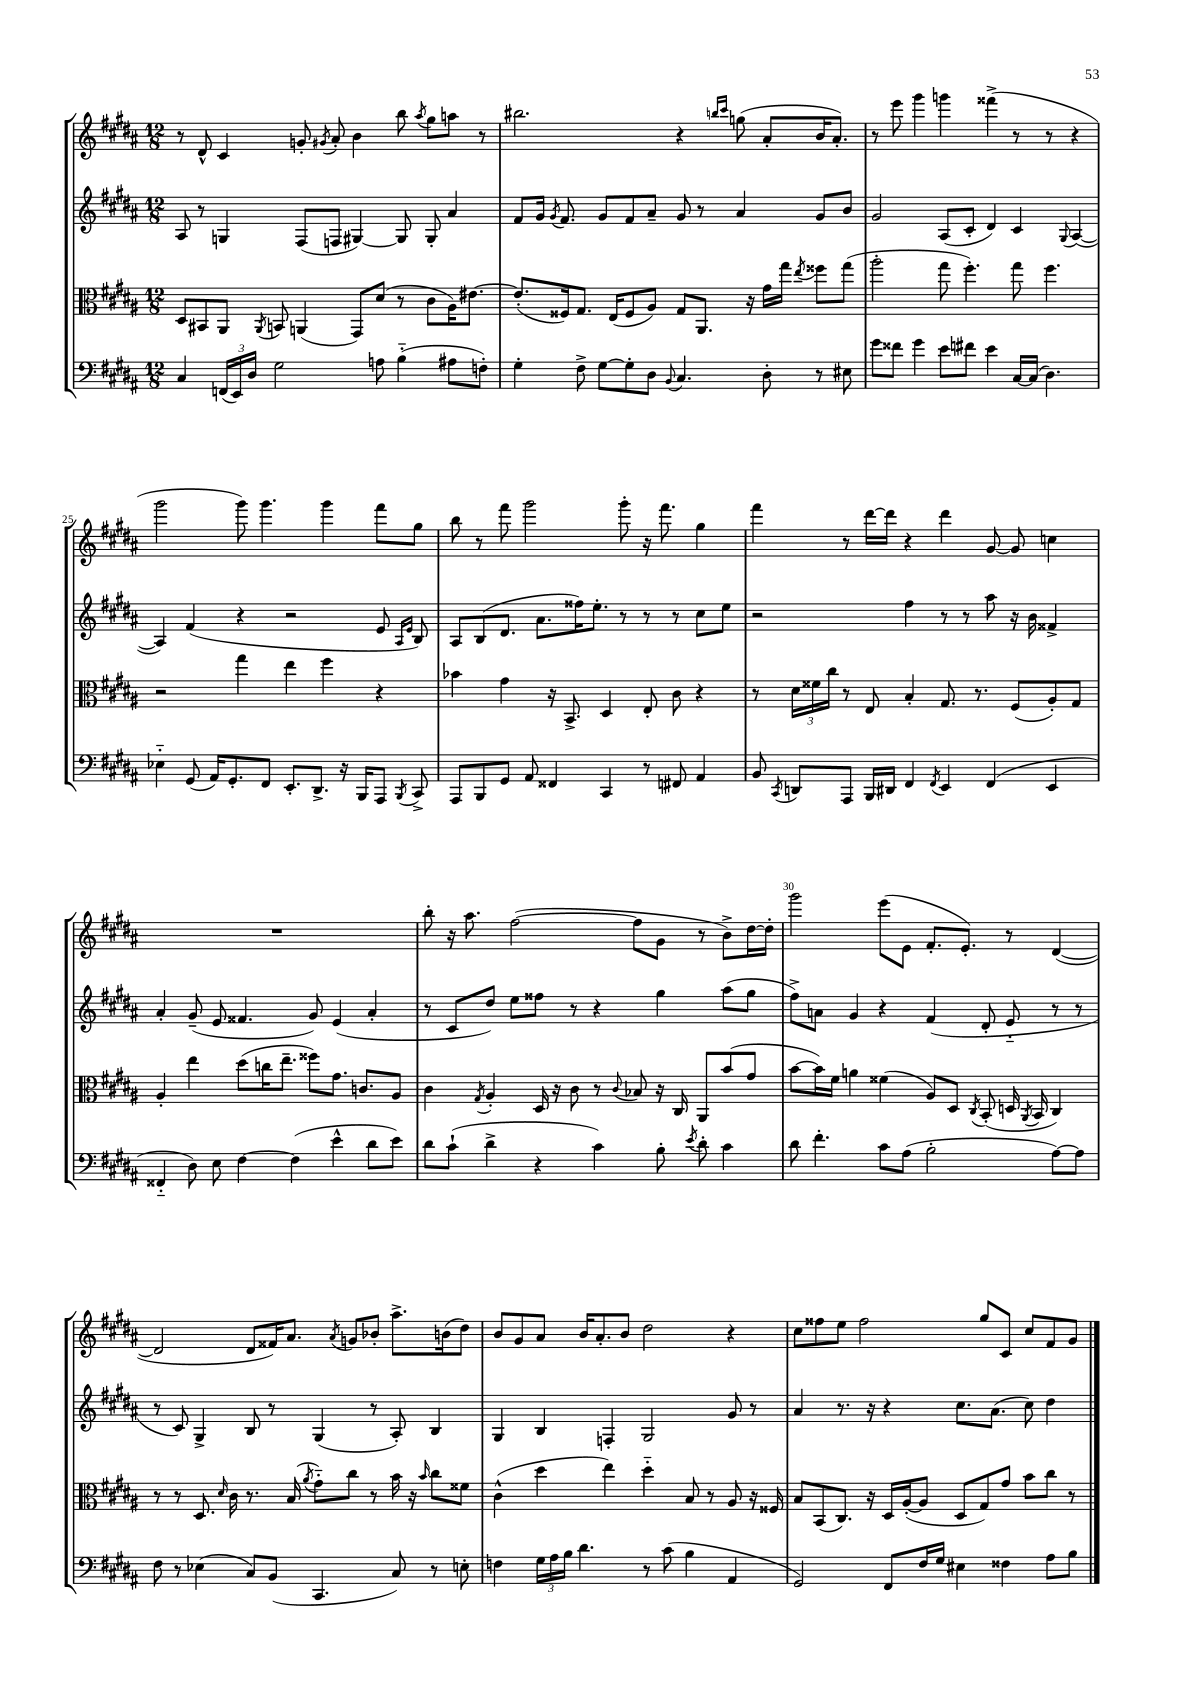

**kern	**kern	**kern	**kern
*part4	*part3	*part2	*part1
*staff4	*staff3	*staff2	*staff1
*clefF4	*clefC3	*clefG2	*clefG2
*k[f#c#g#d#a#]	*k[f#c#g#d#a#]	*k[f#c#g#d#a#]	*k[f#c#g#d#a#]
*M12/8	*M12/8	*M12/8	*M12/8
=22	=22	=22	=22
4C#/	8D#/L	8A#/	8r
.	8BB#X/	8r	8d#^^/
(24FFn/LL	8AA#/J	4Gn/	4c#/
24EE/)	.	.	.
24D#/JJ	.	.	.
.	8qAA#/	.	.
2G#\	8BBn/	.	.
.	(4AAn/	(8F#/L	8gn'/
.	.	.	8qg#X/
.	.	8Fn/J	8a#'/
.	8GG#/L)	[4G#X/)	4b\
8An\	(8d#/J	.	.
(4B\	8r	8G#/]	8bb\
.	.	.	8qaa#/
.	8c#\L	8G#'/	8gg#\L
8A#X\L	16A#\K)	4a#/	8aan\J
.	[8.e#X\J	.	.
8Fn'\J)	.	.	8r
=23	=23	=23	=23
4G#'\	(8.e#'/L]	8f#/L	2.bb#X\
.	.	16g#/Jk	.
.	.	8qg#/	.
.	16F##X/k)	8.f#/	.
8F#^\	8.G#/J	.	.
[8G#\L	.	8g#/L	.
.	(16E/KL	.	.
8G#'\]	8F##/	8f#/	.
8D#\J	8A#/J)	8a#~/J	.
8qqBB/	.	.	.
4.C#/	8G#/L	8g#/	4r
.	8.AA#/J	8r	.
.	.	.	16qqbbn/LL
.	.	.	16qqccc#/JJ
.	.	4a#/	(8ggn\
.	16r	.	.
8D#'\	16g#\LL	.	8a#'/L
.	16gg#\JJ	.	.
.	8qee/	.	.
8r	8ff##X\L	8g#/L	16b/K
.	.	.	8.a#'/J)
8E#X\	(8gg#\J	8b/J	.
=24	=24	=24	=24
8g#\L	2aa#'\	2g#/	8r
8f##X\J	.	.	8eee\
4g#\	.	.	4ggg#\
8e\L	8gg#\	(8A#/L	4gggn\
8f#X\J	4.ff#'\)	8c#'/J	.
4e\	.	4d#/)	(4fff##X^\
[16C#/LL	8gg#\	4c#/	8r
(16C#/JJ]	.	.	.
4.D#\)	4.ff#\	.	8r
.	.	8qqG#/	.
.	.	([4A#/	4r
!!LO:LB:g=z
=25	=25	=25	=25
4E-X\	2r	4A#/])	2ggg#\
(8GG#/	.	(4f#/	.
16AA#/KL)	.	.	.
8.GG#'/	.	.	.
.	4gg#\	4r	8ggg#\)
8FF#/J	.	.	4.ggg#\
8.EE'/L	4ee\	2r	.
8.DD#^/J	.	.	.
.	4ff#\	.	4ggg#\
16r	.	.	.
16BBB/KL	.	.	.
8AAA#/J	4r	8e/	8fff#\L
.	.	16qqA#/LL	.
8qBBB/	.	16qqe/JJ	.
8CC#^/	.	8B/)	8gg#\J
=26	=26	=26	=26
8AAA#/L	4b-X\	8A#/L	8bb\
8BBB/	.	(8B/	8r
8GG#/J	4g#\	8.d#/J	8fff#\
8AA#/	.	.	2ggg#\
.	.	8.a#\L	.
4FF##X/	16r	.	.
.	8.BB^/	.	.
.	.	16ff##X\K)	.
.	.	8.ee'\J	.
4CC#/	4D#/	.	.
.	.	8r	8ggg#'\
8r	8E'/	8r	16r
.	.	.	8.fff#\
8FF#X/	8c#\	8r	.
4AA#/	4r	8cc#\L	4gg#\
.	.	8ee\J	.
=27	=27	=27	=27
8BB/	8r	2r	4fff#\
8qCC#/	.	.	.
8DDn/L	24d#\LL	.	.
.	24f##X\	.	.
.	24cc#\JJ	.	.
8AAA#/J	8r	.	8r
16BBB/LL	8E/	.	[16ddd#\LL
16DD#X/JJ	.	.	16ddd#\JJ]
4FF#/	4B'/	4ff#\	4r
8qFF#/	.	.	.
4EE/	8.G#/	8r	4ddd#\
.	.	8r	.
.	8.r	.	.
(4FF#/	.	8aa#\	[8g#/
.	(8F#/L	16r	8g#/]
.	.	16b\	.
4EE/	8A#'/)	4f##X^/	4ccn\
.	8G#/J	.	.
!!LO:LB:g=z
=28	=28	=28	=28
4FF##X/	4A#'/	4a#'/	1.r
8D#\)	4ee\	(8g#~/	.
8E\	.	8e/	.
[4F#\	(8dd#\L	4.f##X/	.
.	16ccn\K	.	.
.	8.ee~\J	.	.
(4F#\]	.	.	.
.	8ff##X\L)	8g#/)	.
4e^^\	8.g#\J	(4e/	.
.	8.cn/L	.	.
8d#\L	.	4a#'/	.
8e\J)	8A#/J	.	.
=29	=29	=29	=29
8d#\L	4c#\	8r	8bb'\
(8c#`\J	.	8c#/L	16r
.	.	.	8.aa#\
.	8qG#/	.	.
4d#^\	4A#'/	8dd#/J)	.
.	.	8ee\L	([2ff#\
4r	16D#/	8ff##X\J	.
.	16r	.	.
.	8c#\	8r	.
4c#\)	8r	4r	.
.	8qqc#/	.	.
.	8B-X/	.	8ff#\L]
8B'\	16r	4gg#\	8g#\J
.	16C#/	.	.
8qe/	.	.	.
8d#'\	8AA#/L	.	8r
4c#\	(8b/	(8aa#\L	8b^\L)
.	8g#/J	8gg#\J	[16dd#\L
.	.	.	16dd#'\JJ]
=30	=30	=30	=30
8d#\	[8b\L	8ff#^\L)	2ggg#\
4.f#'\	16b\L])	8an\J	.
.	16f#\JJ	.	.
.	4an\	4g#/	.
8c#\L	(4f##X\	4r	(8eee\L
(8A#\J	.	.	8e\J
2B'\	8A#/L)	(4f#/	8.f#'/L
.	8D#/J	.	.
.	.	.	8.e'/J)
.	8qC#/	.	.
.	(8BB'/	8d#'/	.
.	16Dn/	8e/	8r
.	8qAA#/	.	.
.	16BB/	.	.
[8A#\L)	4C#/)	8r	([4d#/
8A#\J]	.	8r	.
!!LO:LB:g=z
=31	=31	=31	=31
8F#\	8r	8r	2d#/]
8r	8r	8c#/)	.
(4E-X\	8.D#/	4G#^/	.
.	16qqd#/	.	.
.	16c#\	.	.
8C#/L)	8.r	8B/	8d#/L
(8BB/J	.	8r	16f##X/K)
.	(16B/	.	8.a#/J
.	8qa#/	.	.
4.CC#/	8g#\L)	(4G#/	.
.	.	.	8qa#/
.	8cc#\J	.	8gn/L
.	8r	8r	8b-X'/J
8C#/)	16b\	8A#'/)	8.aa#^\L
.	16r	.	.
.	16qqb/	.	.
8r	8cc#\L	4B/	.
.	.	.	(16bn\k
8En'\	8f##X\J	.	8dd#\J)
=32	=32	=32	=32
4Fn\	(4c#^^\	4G#/	8b/L
.	.	.	8g#/
24G#\LL	4dd#\	4B/	8a#/J
24A#\	.	.	.
24B\JJ	.	.	.
4.d#\	.	.	16b/KL
.	.	.	8.a#'/
.	4ee\)	4Fn'/	.
.	.	.	8b/J
8r	4dd#\	2G#/	2dd#\
(8c#\	.	.	.
4B\	8B/	.	.
.	8r	.	.
4AA#/	8A#/	8g#/	4r
.	16r	8r	.
.	16F##X/	.	.
=33	=33	=33	=33
2GG#/)	8B/L	4a#/	8cc#\L
.	(8BB/	.	8ff##X\
.	8.C#/J)	8.r	8ee\J
.	.	.	2ff##\
.	16r	16r	.
8FF#/L	16D#/LL	4r	.
.	([16A#'/J	.	.
16F#/L	8A#/J]	.	.
16G#/JJ	.	.	.
4E#X\	8D#/L	8.cc#\L	.
.	8G#/)	.	8gg#/L
.	.	(8.a#\J	.
4F##X\	8g#/J	.	8c#/J
.	8b\L	8cc#\)	8cc#/L
8A#\L	8cc#\J	4dd#\	8f#/
8B\J	8r	.	8g#/J
==	==	==	==
*-	*-	*-	*-
